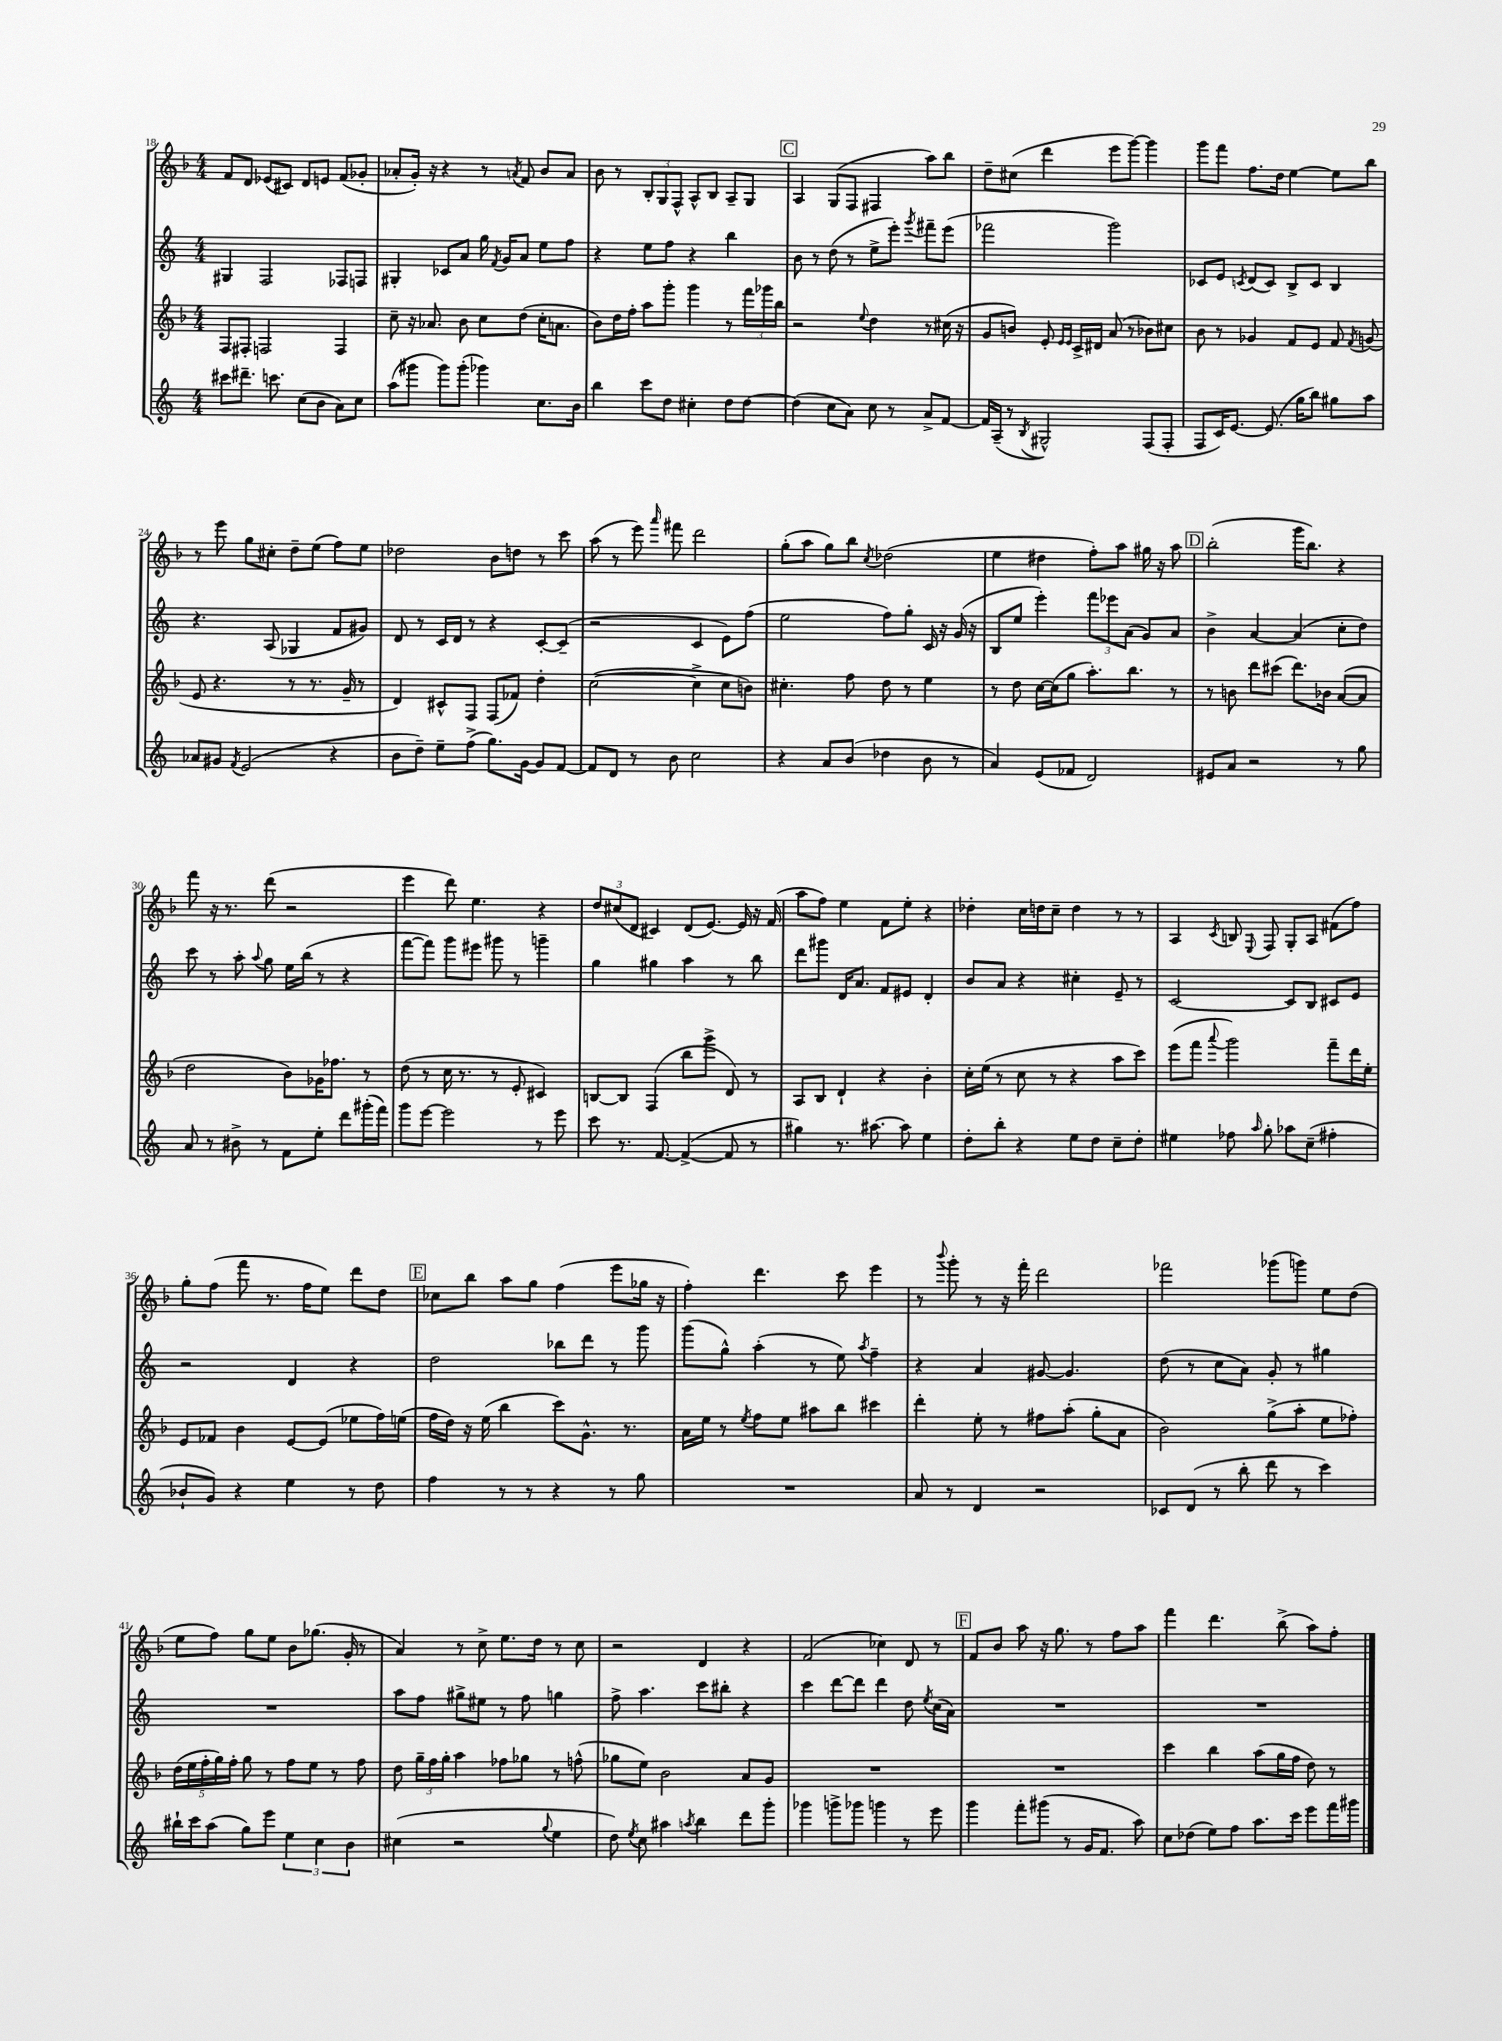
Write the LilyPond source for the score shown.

<<
\new StaffGroup <<
\new Staff = "s0" {
    \clef treble \key f \major \numericTimeSignature \time 4/4
    \autoBeamOff f'8[ d'8] ees'8[( cis'8]) d'8[ e'8] f'8[( ges'8]-. |
    aes'8[-. g'16]-.) r16 r4 r8 \acciaccatura { a'8 } f'8 bes'8[ a'8] |
    bes'8 r8 \tuplet 3/2 { bes8[-. g8 f8]-^ } a8[-^ bes8] a8[-- g8] |
    \mark \markup { \box "C" } a4 g8[( f8] fis4 a''8[) bes''8] |
    d''8[-- cis''8]( d'''4 e'''8[ g'''8]~) g'''4 |
    g'''8[ f'''8] f''8.[ d''16] e''4~ e''8[ bes''8] |
    r8 e'''8 g''8[ cis''8]-. d''8[-- e''8]( f''8[) e''8] |
    des''2 bes'8[ d''8] r8 c'''8 |
    a''8( r8 e'''8) \grace { a'''16 } fis'''8 d'''2 |
    g''8[-.( a''8] g''8[) bes''8] \acciaccatura { c''8 } des''2( |
    e''4 dis''4 f''8[-.) a''8] gis''16 r16 a''8 |
    \mark \markup { \box "D" } bes''2-.( g'''16[ bes''8.]) r4 |
    f'''8 r16 r8. d'''8( r2 |
    e'''4 d'''8) e''4. r4 |
    \tuplet 3/2 { d''8[ cis''8( d'8] } cis'4) d'8[( e'8.]~) e'16 r16 f'16( |
    a''8[ f''8]) e''4 f'8[ e''8]-. r4 |
    des''4-. c''16[ d''16 c''8]-- d''4 r8 r8 |
    a4 \acciaccatura { c'8 } b8 \appoggiatura { e8 } f8 g8[-. a8] fis'8[( f''8]) |
    g''8[-. f''8]( f'''8 r8. f''16[ e''8]) d'''8[ d''8] |
    \mark \markup { \box "E" } ces''8[ bes''8] a''8[ g''8] f''4( e'''8[ ges''16] r16 |
    f''4-.) d'''4. c'''8 e'''4 |
    r8 \appoggiatura { bes'''8 } g'''8-. r8 r16 f'''16-. d'''2 |
    fes'''2 ges'''8[( g'''8]) e''8[ d''8]( |
    e''8[ f''8]) g''8[ e''8] bes'8[ ges''8.]( g'16-. r8 |
    a'4) r8 c''8-> e''8.[ d''16] r8 c''8 |
    r2 d'4 r4 |
    f'2( ces''4) d'8 r8 |
    \mark \markup { \box "F" } f'8[ bes'8] a''8 r16 g''8. r8 f''8[ a''8] |
    f'''4 d'''4. bes''8->( a''8[) f''8]-. \bar "|." |
}
\new Staff = "s1" {
    \clef treble \key c \major \numericTimeSignature \time 4/4
    \autoBeamOff gis4 f2 fes8[ f8] |
    gis4-. ces'8[ a'8] g''16 \acciaccatura { f'8 } g'16[ a'8] e''8[ f''8] |
    r4 e''8[ f''8] r4 b''4 |
    \mark \markup { \box "C" } b'8 r8 d''8( r8 e''8[-> e'''8]-.) \acciaccatura { g'''8 } fis'''8[-- e'''8]( |
    fes'''2 g'''2) |
    ces'8[ e'8] \acciaccatura { c'8 } d'8[( c'8]) b8[-> c'8] b4 |
    r4. a8( ges4 f'8[ gis'8]) |
    d'8 r8 c'16[ d'16] r8 r4 c'8[~-. c'8]--( |
    r2 c'4 e'8[) f''8]( |
    e''2 f''8[) g''8]-. c'16 r16 g'16( r16 |
    b8[ e''8] e'''4-.) \tuplet 3/2 { f'''8[ ees'''8 a'8]( } g'8[) a'8] |
    \mark \markup { \box "D" } b'4-> a'4~ a'4( c''8[-. d''8]) |
    c'''8 r8 a''8-. \appoggiatura { a''8 } g''8 e''16[ b''16]( r8 r4 |
    f'''8[~ f'''8]) g'''8[ eis'''8] gis'''8 r8 g'''4-- |
    g''4 gis''4 a''4 r8 b''8 |
    d'''8[ gis'''8] d'16[ a'8.] f'8[ eis'8] d'4-. |
    b'8[ a'8] r4 cis''4-. e'8-- r8 |
    c'2~ c'8[ b8] cis'8[ e'8] |
    r2 d'4 r4 |
    \mark \markup { \box "E" } d''2 bes''8[ d'''8] r8 g'''8 |
    g'''8[( g''8]-^) a''4-.( r8 e''8) \acciaccatura { a''8 } f''4-- |
    r4 a'4 gis'8~ gis'4. |
    d''8( r8 c''8[ a'8]) g'8-. r8 gis''4 |
    R1 |
    a''8[ f''8] gis''8[-> eis''8] r8 f''8 g''4 |
    f''8-> a''4. c'''8[ bis''8]-. r4 |
    c'''4 d'''8[~ d'''8] d'''4 d''8 \acciaccatura { e''8 } c''16[( a'16]) |
    \mark \markup { \box "F" } R1 |
    R1 \bar "|." |
}
\new Staff = "s2" {
    \clef treble \key f \major \numericTimeSignature \time 4/4
    \autoBeamOff f8[ fis8]-. f2 f4 |
    c''8-- r16 aes'8. bes'8 c''8[ d''8]( c''16[-. a'8.] |
    bes'8[) d''16 f''16]-. a''8[ g'''8]-. g'''4 r8 \tuplet 3/2 { f'''16[ ges'''16 bes''16] } |
    \mark \markup { \box "C" } r2 \appoggiatura { e''8 } d''4 r8 cis''16( r16 |
    g'8[ b'8]) e'8-. \grace { e'16[ e'16] } c'16[-> dis'16] a'8( r8 bes'8[) cis''8] |
    bes'8 r8 ges'4 f'8[ e'8] f'8 \acciaccatura { f'8 } g'8( |
    e'8 r4. r8 r8. g'16-- r8 |
    d'4) cis'8[-^ f8] f8[( fes'8]) d''4-. |
    c''2~( c''4-> c''8[ b'8]) |
    cis''4.-. f''8 d''8 r8 e''4 |
    r8 d''8 c''16[~ c''16( g''8] a''8.[-.) bes''8.] r8 |
    \mark \markup { \box "D" } r8 b'8 d'''8[ cis'''8]( d'''8.[) bes'16] a'8[~( a'8] |
    d''2 bes'8[) ges'16 fes''8.] r8 |
    d''8( r8 c''16 r8. r8 e'8-. cis'4) |
    b8[~ b8] f4( bes''8[ g'''8]-> d'8) r8 |
    a8[ bes8] d'4-! r4 bes'4-. |
    c''16[-. e''16]( r8 c''8 r8 r4 a''8[ c'''8]) |
    e'''8[( f'''8] \appoggiatura { a'''8 } g'''2) f'''8[-- d'''16 e''16]-. |
    e'8[ fes'8] bes'4 e'8[~ e'8]( ees''8[ f''16) e''16]( |
    \mark \markup { \box "E" } f''16[ d''16]) r16 e''16( bes''4 c'''8[) g'8.]-^ r8. |
    a'16[ e''16] r8 \acciaccatura { e''8 } f''8[ e''8] ais''8[ bes''8] cis'''4 |
    d'''4-. e''8-. r8 fis''8[ a''8]-.( g''8[-. a'8] |
    bes'2) g''8[->( a''8]-. e''8[ fes''8]-.) |
    \tuplet 5/4 { d''16[( e''16 f''16-. g''16) f''16]-. } g''8 r8 f''8[ e''8] r8 f''8 |
    d''8 \tuplet 3/2 { g''16[-- f''16 g''16]-. } a''4 fes''8[ ges''8] r8 f''8-^( |
    ges''8[ e''8]) bes'2 a'8[ g'8] |
    R1 |
    \mark \markup { \box "F" } R1 |
    c'''4 bes''4 a''8[( g''16 f''16] d''8) r8 \bar "|." |
}
\new Staff = "s3" {
    \clef treble \key c \major \numericTimeSignature \time 4/4
    \autoBeamOff cis'''8[ dis'''8.]-- c'''8. c''8[( b'8] a'8[) c''8] |
    a''8[( gis'''8] gis'''8[) gis'''8]-.( ges'''4) c''8.[ b'16] |
    b''4 c'''8[ d''8] cis''4-. d''8[ d''8]~ |
    \mark \markup { \box "C" } d''4( c''8[ a'8]) c''8 r8 a'8[-> f'8]~ |
    f'16[ a16]--( r8 \acciaccatura { b8 } gis2-^) f8[( f8]-. |
    f8[ c'16) e'8.]~ e'8.( g''16[ b''8]) gis''8[ a''8] |
    aes'8[ gis'8] \acciaccatura { f'8 } e'2( r4 |
    b'8[ d''8]--) e''8[-- f''8]->( g''8.[) g'16]~ g'8[ f'8]~ |
    f'8[ d'8] r8 b'8 c''2 |
    r4 a'8[ b'8]( des''4 b'8 r8 |
    a'4) e'8[( fes'8] d'2) |
    \mark \markup { \box "D" } eis'8[ a'8] r2 r8 g''8 |
    a'8 r8 bis'8-> r8 f'8[ e''8]-. d'''8[ gis'''16-.( f'''16]) |
    g'''8[ e'''8]~ e'''2 r8 e'''8 |
    c'''8 r8. f'8.~ f'4~->( f'8 r8 |
    gis''4) r8. ais''8.~ ais''8 e''4 |
    d''8[-. b''8]-. r4 e''8[ d''8] c''8[-- d''8]-. |
    eis''4 fes''8 \grace { a''16 } g''8-. aes''8[ c''8]--( fis''4-. |
    bes'8[-! g'8]) r4 e''4 r8 d''8 |
    \mark \markup { \box "E" } f''4 r8 r8 r4 r8 g''8 |
    R1 |
    a'8 r8 d'4 r2 |
    ces'8[ d'8]( r8 b''8-. d'''8 r8 c'''4) |
    bis''16[-! c'''16 a''8]( g''8[) e'''8] \tuplet 3/2 { e''4 c''4 b'4 } |
    cis''4( r2 \appoggiatura { g''8 } e''4 |
    d''8) \acciaccatura { e''8 } c''8 ais''4 \acciaccatura { a''8 } b''4 d'''8[ g'''8]-. |
    ges'''4 g'''8[-> ges'''8] g'''4 r8 e'''8 |
    \mark \markup { \box "F" } g'''4 f'''8[-. gis'''8]( r8 g'16[ f'8.] a''8) |
    c''8[ des''8]( e''8[) f''8] a''8.[ c'''16] e'''8[ f'''16 gis'''16] \bar "|." |
}
>>
>>
\layout { \context { \Score currentBarNumber = #18 } }
